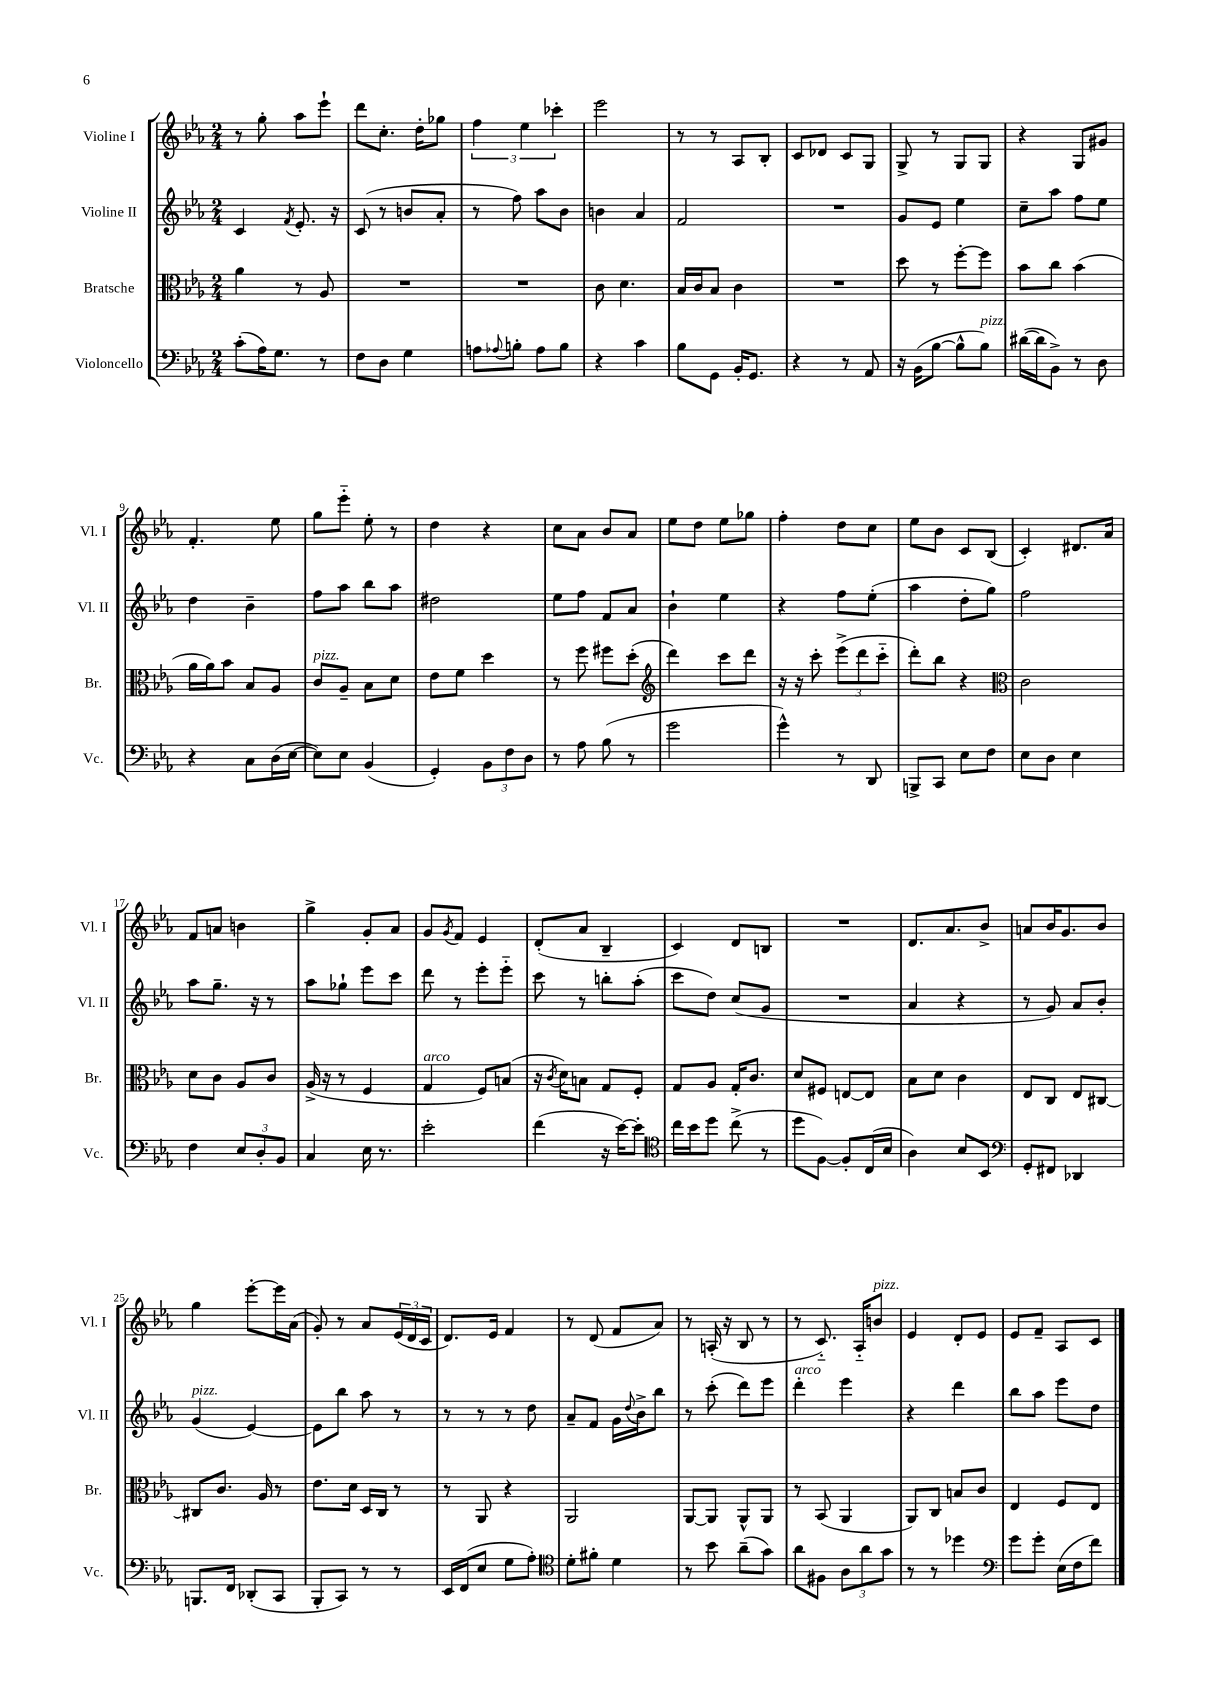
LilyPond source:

<<
\new StaffGroup <<
\new Staff = "s0" \with { instrumentName = "Violine I" shortInstrumentName = "Vl. I" } {
    \clef treble \key ees \major \numericTimeSignature \time 2/4
    r8 g''8-. aes''8 ees'''8-! |
    d'''8 c''8.-. d''16-. ges''8 |
    \tuplet 3/2 { f''4 ees''4 ces'''4-. } |
    ees'''2 |
    r8 r8 aes8 bes8-. |
    c'8 des'8 c'8 g8 |
    g8-> r8 g8 g8 |
    r4 g8 gis'8 |
    f'4.-. ees''8 |
    g''8 ees'''8-_ ees''8-. r8 |
    d''4 r4 |
    c''8 aes'8 bes'8 aes'8 |
    ees''8 d''8 ees''8 ges''8 |
    f''4-. d''8 c''8 |
    ees''8 bes'8 c'8 bes8( |
    c'4-.) dis'8. aes'16 |
    f'8 a'8 b'4 |
    g''4-> g'8-. aes'8 |
    g'8 \acciaccatura { g'8 } f'8 ees'4 |
    d'8-.( aes'8 bes4-- |
    c'4) d'8 b8 |
    R2 |
    d'8. aes'8. bes'8-> |
    a'8 bes'16 g'8. bes'8 |
    g''4 ees'''8~-. ees'''16 aes'16( |
    g'8-.) r8 aes'8 \tuplet 3/2 { ees'16( d'16 c'16 } |
    d'8.) ees'16 f'4 |
    r8 d'8( f'8 aes'8) |
    r8 a16-.( r16 bes8 r8 |
    r8 c'8.-_) aes16-_ b'8^\markup { \italic "pizz." } |
    ees'4 d'8-. ees'8 |
    ees'8 f'8-- aes8 c'8 \bar "|." |
}
\new Staff = "s1" \with { instrumentName = "Violine II" shortInstrumentName = "Vl. II" } {
    \clef treble \key ees \major \numericTimeSignature \time 2/4
    c'4 \acciaccatura { f'8 } ees'8.-. r16 |
    c'8( r8 b'8 aes'8-. |
    r8 f''8) aes''8 bes'8 |
    b'4 aes'4 |
    f'2 |
    R2 |
    g'8 ees'8 ees''4 |
    c''8-- aes''8 f''8 ees''8 |
    d''4 bes'4-- |
    f''8 aes''8 bes''8 aes''8 |
    dis''2 |
    ees''8 f''8 f'8 aes'8 |
    bes'4-! ees''4 |
    r4 f''8 ees''8-.( |
    aes''4 d''8-. g''8) |
    f''2 |
    aes''8 g''8.-- r16 r8 |
    aes''8 ges''8-! ees'''8 c'''8 |
    d'''8 r8 ees'''8-. ees'''8-_ |
    c'''8 r8 b''8-. aes''8-.( |
    c'''8 d''8) c''8( g'8 |
    R2 |
    aes'4 r4 |
    r8 g'8) aes'8 bes'8-. |
    g'4^\markup { \italic "pizz." }( ees'4~) |
    ees'8 bes''8 aes''8 r8 |
    r8 r8 r8 d''8 |
    aes'8-- f'8 g'16 \appoggiatura { d''8 } bes'16-> bes''8 |
    r8 c'''8-.( d'''8) ees'''8 |
    d'''4-.^\markup { \italic "arco" } ees'''4 |
    r4 d'''4 |
    bes''8 aes''8 ees'''8 d''8 \bar "|." |
}
\new Staff = "s2" \with { instrumentName = "Bratsche" shortInstrumentName = "Br." } {
    \clef alto \key ees \major \numericTimeSignature \time 2/4
    aes'4 r8 aes8 |
    R2 |
    R2 |
    c'8 d'4. |
    bes16 c'16 bes8 c'4 |
    R2 |
    d''8 r8 f''8~-. f''8 |
    bes'8 c''8 bes'4( |
    aes'16 aes'16) bes'8 bes8 aes8 |
    c'8^\markup { \italic "pizz." } aes8-- bes8 d'8 |
    ees'8 f'8 d''4 |
    r8 f''8 fis''8 d''8-.( |
    \clef treble d'''4) c'''8 d'''8 |
    r16 r16 c'''8-. \tuplet 3/2 { ees'''8->( d'''8 c'''8-_ } |
    d'''8-.) bes''8 r4 |
    \clef alto c'2 |
    d'8 c'8 aes8 c'8 |
    aes16->( r16 r8 f4 |
    g4^\markup { \italic "arco" } f8) b8( |
    r16 \acciaccatura { c'8 } d'16) b8 g8 f8-. |
    g8 aes8 g16-. c'8. |
    d'8 fis8 e8~ e8 |
    bes8 d'8 c'4 |
    ees8 c8 ees8 cis8~ |
    cis8 c'8. aes16 r8 |
    ees'8. d'16 d16 c16 r8 |
    r8 aes,8 r4 |
    aes,2 |
    aes,8~ aes,8 aes,8-^ aes,8 |
    r8 bes,8( aes,4 |
    aes,8) c8 b8 c'8 |
    ees4 f8 ees8 \bar "|." |
}
\new Staff = "s3" \with { instrumentName = "Violoncello" shortInstrumentName = "Vc." } {
    \clef bass \key ees \major \numericTimeSignature \time 2/4
    c'8-.( aes16) g8. r8 |
    f8 d8 g4 |
    a8 \appoggiatura { aes8 } b8-. aes8 b8 |
    r4 c'4 |
    bes8 g,8 bes,16-. g,8. |
    r4 r8 aes,8 |
    r16 bes,16( bes8~ bes8-^ bes8^\markup { \italic "pizz." }) |
    dis'16~( dis'16 bes,8->) r8 d8 |
    r4 c8 d16( ees16~ |
    ees8) ees8 bes,4( |
    g,4-.) \tuplet 3/2 { bes,8 f8 d8 } |
    r8 aes8 bes8( r8 |
    g'2 |
    g'4-^) r8 d,8 |
    b,,8-> c,8 ees8 f8 |
    ees8 d8 ees4 |
    f4 \tuplet 3/2 { ees8 d8-. bes,8 } |
    c4 ees16 r8. |
    ees'2-. |
    f'4( r16 ees'16~) ees'8-. |
    \clef tenor c''16 bes'16 d''8 c''8->( r8 |
    d''8 f8~) f8-. c16( bes16 |
    aes4) bes8 bes,8 |
    \clef bass g,8-. fis,8 des,4 |
    b,,8. f,16 des,8-.( c,8 |
    bes,,8-. c,8) r8 r8 |
    ees,16 f,16( ees8 g8 aes8-.) |
    \clef tenor d'8-. fis'8-. d'4 |
    r8 bes'8 aes'8--( g'8) |
    aes'8 fis8 \tuplet 3/2 { aes8 aes'8 g'8 } |
    r8 r8 des''4 |
    \clef bass g'8 g'8-. ees16( f16 f'8) \bar "|." |
}
>>
>>
